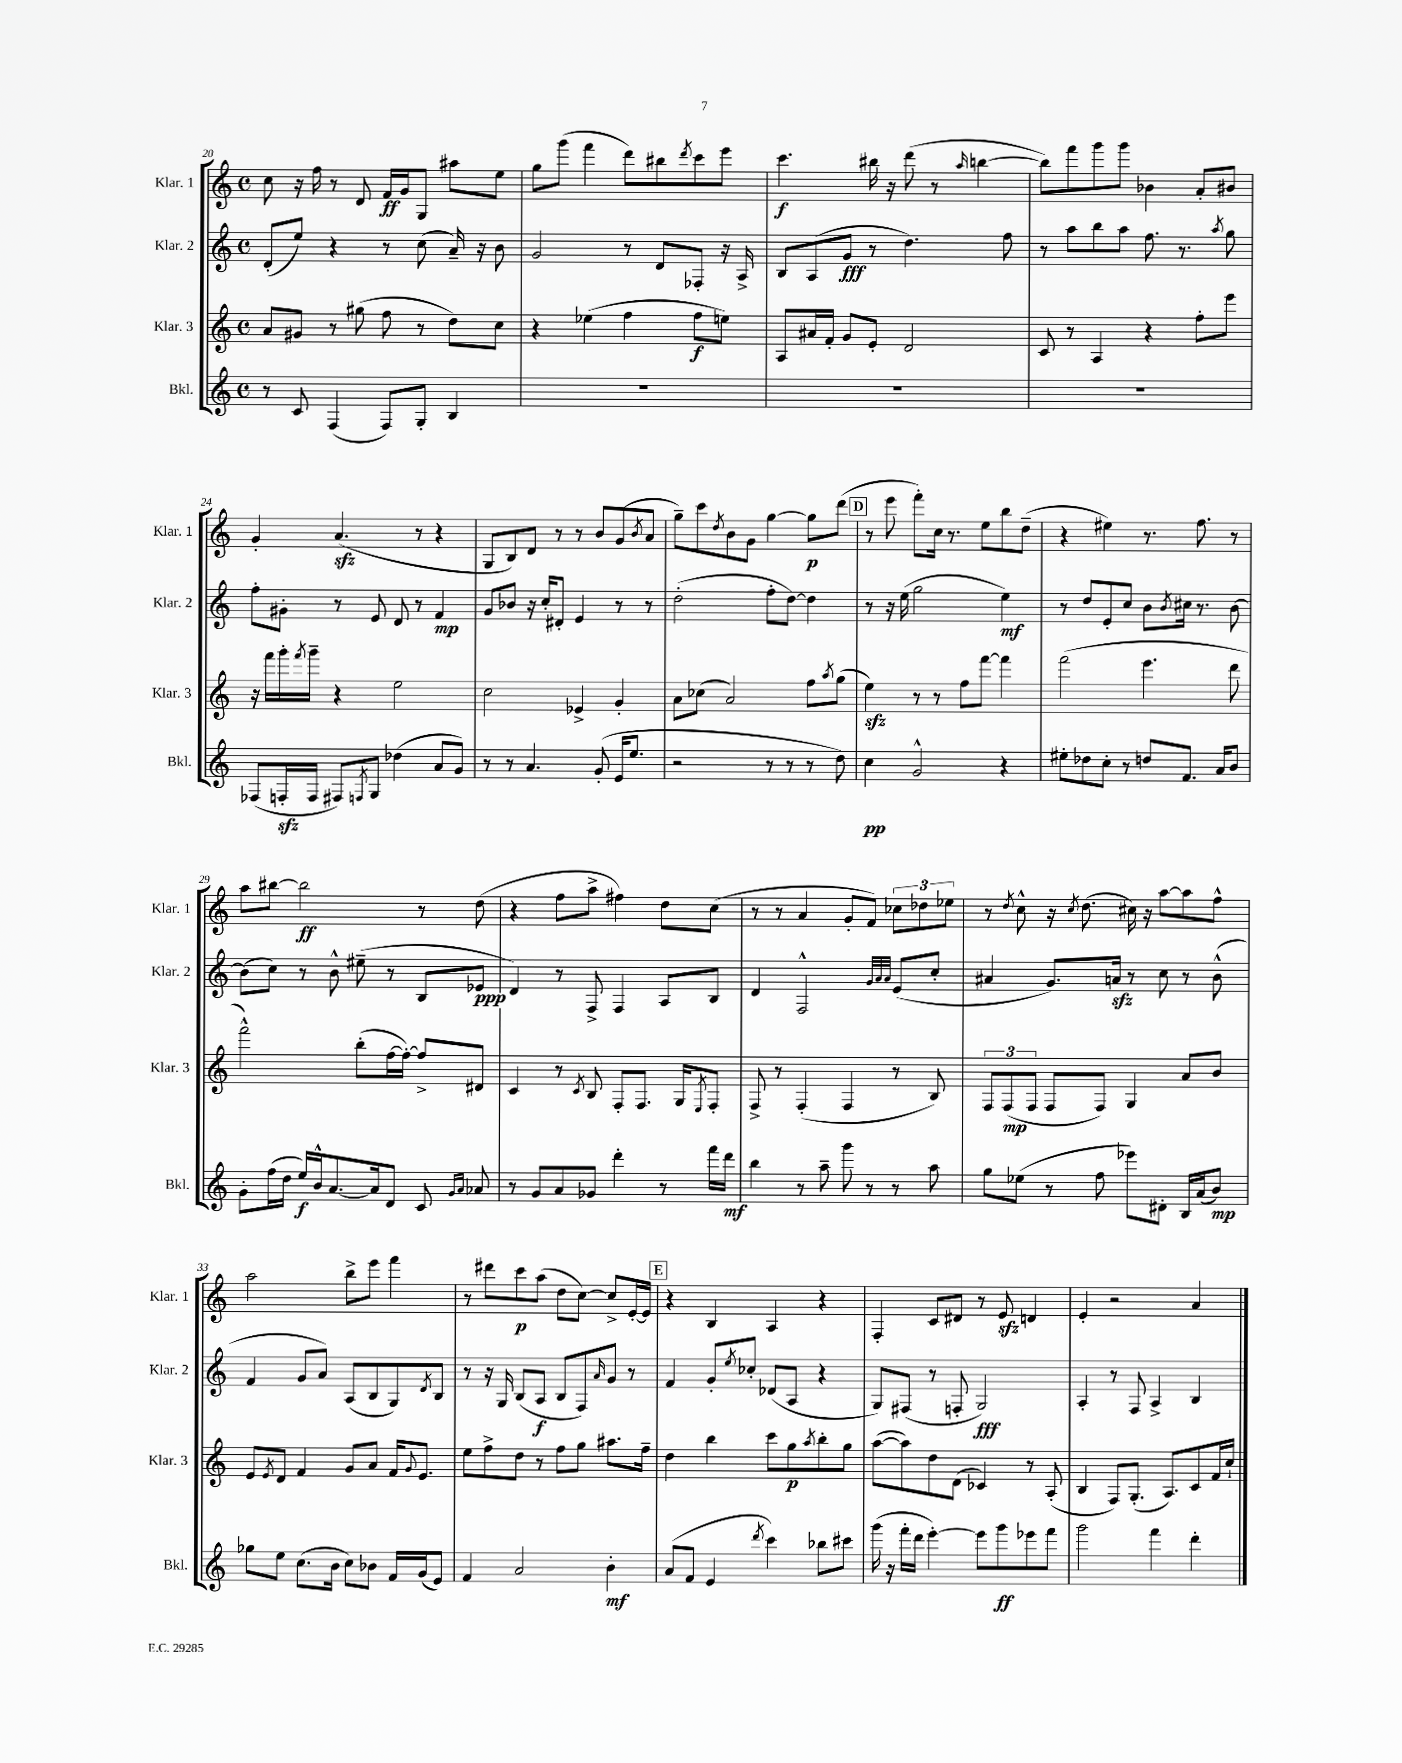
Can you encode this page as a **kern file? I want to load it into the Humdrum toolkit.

**kern	**kern	**kern	**kern
*staff4	*staff3	*staff2	*staff1
*clefG2	*clefG2	*clefG2	*clefG2
*k[]	*k[]	*k[]	*k[]
*M4/4	*M4/4	*M4/4	*M4/4
*met(c)	*met(c)	*met(c)	*met(c)
8r	8a/L	(8d'/L	8cc\
8c/	8g#/J	8ee/J)	16r
.	.	.	16ff\
(4F/	8r	4r	8r
.	(8gg#\	.	8d/
8F/L)	8ff\	8r	16f/LL
.	.	.	16g/J
8G'/J	8r	(8cc\	8G/J
4B/	8dd\L)	16a~/)	8aa#\L
.	.	16r	.
.	8cc\J	8b\	8ee\J
=	=	=	=
1r	4r	2g/	8gg\L
.	.	.	(8ggg\J
.	(4ee-\	.	4fff\
.	4ff\	8r	8ddd\L)
.	.	8d/L	8bb#\
.	.	.	8qddd/
.	8ff\L	8F-'/J	8ccc\
.	8ee\J)	16r	8eee\J
.	.	16A^/	.
=	=	=	=
1r	8A/L	8B/L	4.ccc\
.	16a#/L	(8A/	.
.	16f'/JJ	.	.
.	8g/L	8g/J	.
.	8e'/J	8r	16bb#\
.	.	.	16r
.	2d/	4.dd\)	(8ddd\
.	.	.	8r
.	.	.	16qqaa/
.	.	.	[4bb\
.	.	8ff\	.
=	=	=	=
1r	8c/	8r	8bb\]L)
.	8r	8aa\L	8fff\
.	4A/	8bb\	8ggg\
.	.	8aa\J	8ggg\J
.	4r	8.ff\	4b-\
.	.	8.r	.
.	8ff'\L	.	8a'/L
.	.	8qaa/	.
.	8eee\J	8gg\	8b#/J
=	=	=	=
(8F-/L	16r	8ff'\L	4g'/
.	16fff\LL	.	.
16F'/L	16ggg'\	8g#'\J	.
.	8qfff/	.	.
16F/JJ	16ggg~\JJ	.	.
8F#/L)	4r	8r	(4.a/
8qF/	.	.	.
8G/J	.	8e/	.
(4dd-\	2ee\	8d/	.
.	.	8r	8r
8a/L	.	4f/	4r
8g/J)	.	.	.
=	=	=	=
8r	2cc\	8g/L	8G/L
8r	.	8b-/J	8B/)
4.a/	.	16r	8d/J
.	.	16cc'/LK	.
.	.	8d#'/J	8r
.	4e-^/	4e/	8r
(8g'/	.	.	8b/L
16e/LK	4g'/	8r	(8g/
8.ee/J	.	.	.
.	.	.	8qb/
.	.	8r	8a/J
=	=	=	=
2r	8a\L	(2dd'\	8gg~\L)
.	(8cc-\J	.	8ccc\
.	.	.	8qdd/
.	2a/)	.	8b\
.	.	.	8g\J
8r	.	8ff'\L	[4gg\
8r	.	[8dd\J)	.
8r	8ff\L	4dd\]	8gg\]L
.	8qaa/	.	.
8dd\)	(8gg\J	.	(8ddd\J
=	=	=	=
4cc\	4ee\)	8r	8r
.	.	16r	8eee\
.	.	(16ee\	.
2g^^/	8r	2gg\	8fff'\L)
.	8r	.	16cc\Jk
.	.	.	8.r
.	8ff\L	.	.
.	[8fff\J	.	8ee\L
4r	4fff\]	4ee\)	8bb\
.	.	.	(8dd~\J
=	=	=	=
8ee#'\L	(2fff\	8r	4r
8dd-\	.	8dd/L	.
8cc'\J	.	8e'/	4ee#\)
8r	.	8cc/J	.
8dd/L	4.eee\	8b\L	8.r
.	.	8qb/	.
8.f/J	.	16cc#\Jk	.
.	.	8.r	8.ff\
16a/LK	.	.	.
8b/J	8ddd\	[8b\	8r
=	=	=	=
8g'\L	2fff^^\)	(8b\]L	8aa\L
(16ff\L	.	8cc\J)	[8bb#\J
16dd\JJ	.	.	.
16ee/LL)	.	8r	2bb#\]
16b^^/J	.	.	.
[8.a/	.	8b^^\	.
.	(8bb'\L	(8ee#~\	.
16a/]k	.	.	.
8d/J	[16ff\L	8r	.
.	16ff'\_JJ)	.	.
8c/	8ff^/]L	8B/L	8r
16qqg/LL	.	.	.
16qqa/JJ	.	.	.
8a-/	8d#/J	8e-/J	(8dd\
=	=	=	=
8r	4c/	4d/)	4r
8g/L	.	.	.
8a/	8r	8r	8ff\L
.	8qc/	.	.
8g-/J	8B/	8F^/	8aa^\J
4ddd'\	8F'/L	4F/	4ff#\)
.	8.F/J	.	.
8r	.	8A/L	8dd\L
.	16G/LK	.	.
.	8qE/	.	.
16fff\LL	8F'/J	8B/J	(8cc\J
16ddd\JJ	.	.	.
=	=	=	=
4bb\	8F^/	4d/	8r
.	8r	.	8r
8r	(4F'/	2F^^/	4a/
8aa~\	.	.	.
8ggg\	4F/	.	8g'/L
8r	.	.	8f/J)
.	.	32qqg/LLL	.
.	.	32qqa/	.
.	.	32qqa/JJJ	.
8r	8r	(8e/L	12cc-\L
.	.	.	12dd-\
8aa\	8B/)	8cc'/J	.
.	.	.	12ee-\J
=	=	=	=
8gg\L	12F/L	4a#/	8r
.	(12F/	.	.
.	.	.	8qdd/
(8ee-\J	.	.	8cc^^\
.	12F/J	.	.
8r	8F/L	8.g/L)	16r
.	.	.	8qcc/
.	.	.	(8.dd\
8ff\	8F/J)	.	.
.	.	16a/Jk	.
8eee-\L)	4G/	8r	16cc#\)
.	.	.	16r
8d#'\J	.	8cc\	[8aa\L
16B/LL	8a/L	8r	8aa\]
(16a/J	.	.	.
8b/J)	8b/J	(8b^^\	8ff^^\J
=	=	=	=
8gg-\L	8e/L	4f/	2aa\
.	8qe/	.	.
8ee\J	8d/J	.	.
(8.cc\L	4f/	8g/L	.
.	.	8a/J)	.
16b\Jk	.	.	.
8cc\L)	8g/L	(8A/L	8bb^\L
8b-\J	8a/J	8B/	8eee\J
16f/LL	16f/LK	8G/)	4fff\
.	8qqg/	.	.
(16g/J	8.e/J	.	.
.	.	8qd/	.
8e/J)	.	8B/J	.
=	=	=	=
4f/	8ee\L	8r	8r
.	8ff^\	16r	8ddd#\L
.	.	16G/	.
2a/	8dd\J	(8B/L	8ccc\
.	8r	8A/J	(8aa\J
.	8ff\L	8B/L	8dd\L
.	8gg\J	8F/)	[8cc\J)
.	.	16qqa/	.
4b'\	8.aa#\L	8g/J	8cc^/]L
.	.	8r	[16e'/L
.	16ff~\Jk	.	16e/]JJ
=	=	=	=
(8a/L	4dd\	4f/	4r
8f/J	.	.	.
4e/	4bb\	8g'/L	4B/
.	.	8qee/	.
.	.	8cc-'/J	.
8qddd/	.	.	.
4ccc\)	8ccc\L	(8d-/L	4A/
.	8gg\	8A/J	.
.	8qaa/	.	.
8bb-\L	8bb'\	4r	4r
8ccc#\J	8gg\J	.	.
=	=	=	=
(16ggg\	([8aa\L	8G/L)	4F'/
16r	.	.	.
16fff'\LL	8aa\])	(8F#/J	.
16ddd\JJ	.	.	.
[4eee'\)	8dd\	8r	8c/L
.	(8d\J	8F'/	8d#/J
8eee\]L	4c-/)	2G/)	8r
8ggg\	.	.	8e/
8eee-\	8r	.	4d/
8fff\J	(8A'/	.	.
=	=	=	=
2ggg\	4B/	4A'/	4e'/
.	8F/L)	8r	2r
.	(8.G'/J	8F/	.
4fff\	.	4A^/	.
.	8.A/L)	.	.
4ddd'\	8c/	4B/	4a/
.	16f/L	.	.
.	16cc`/JJ	.	.
==	==	==	==
*-	*-	*-	*-
